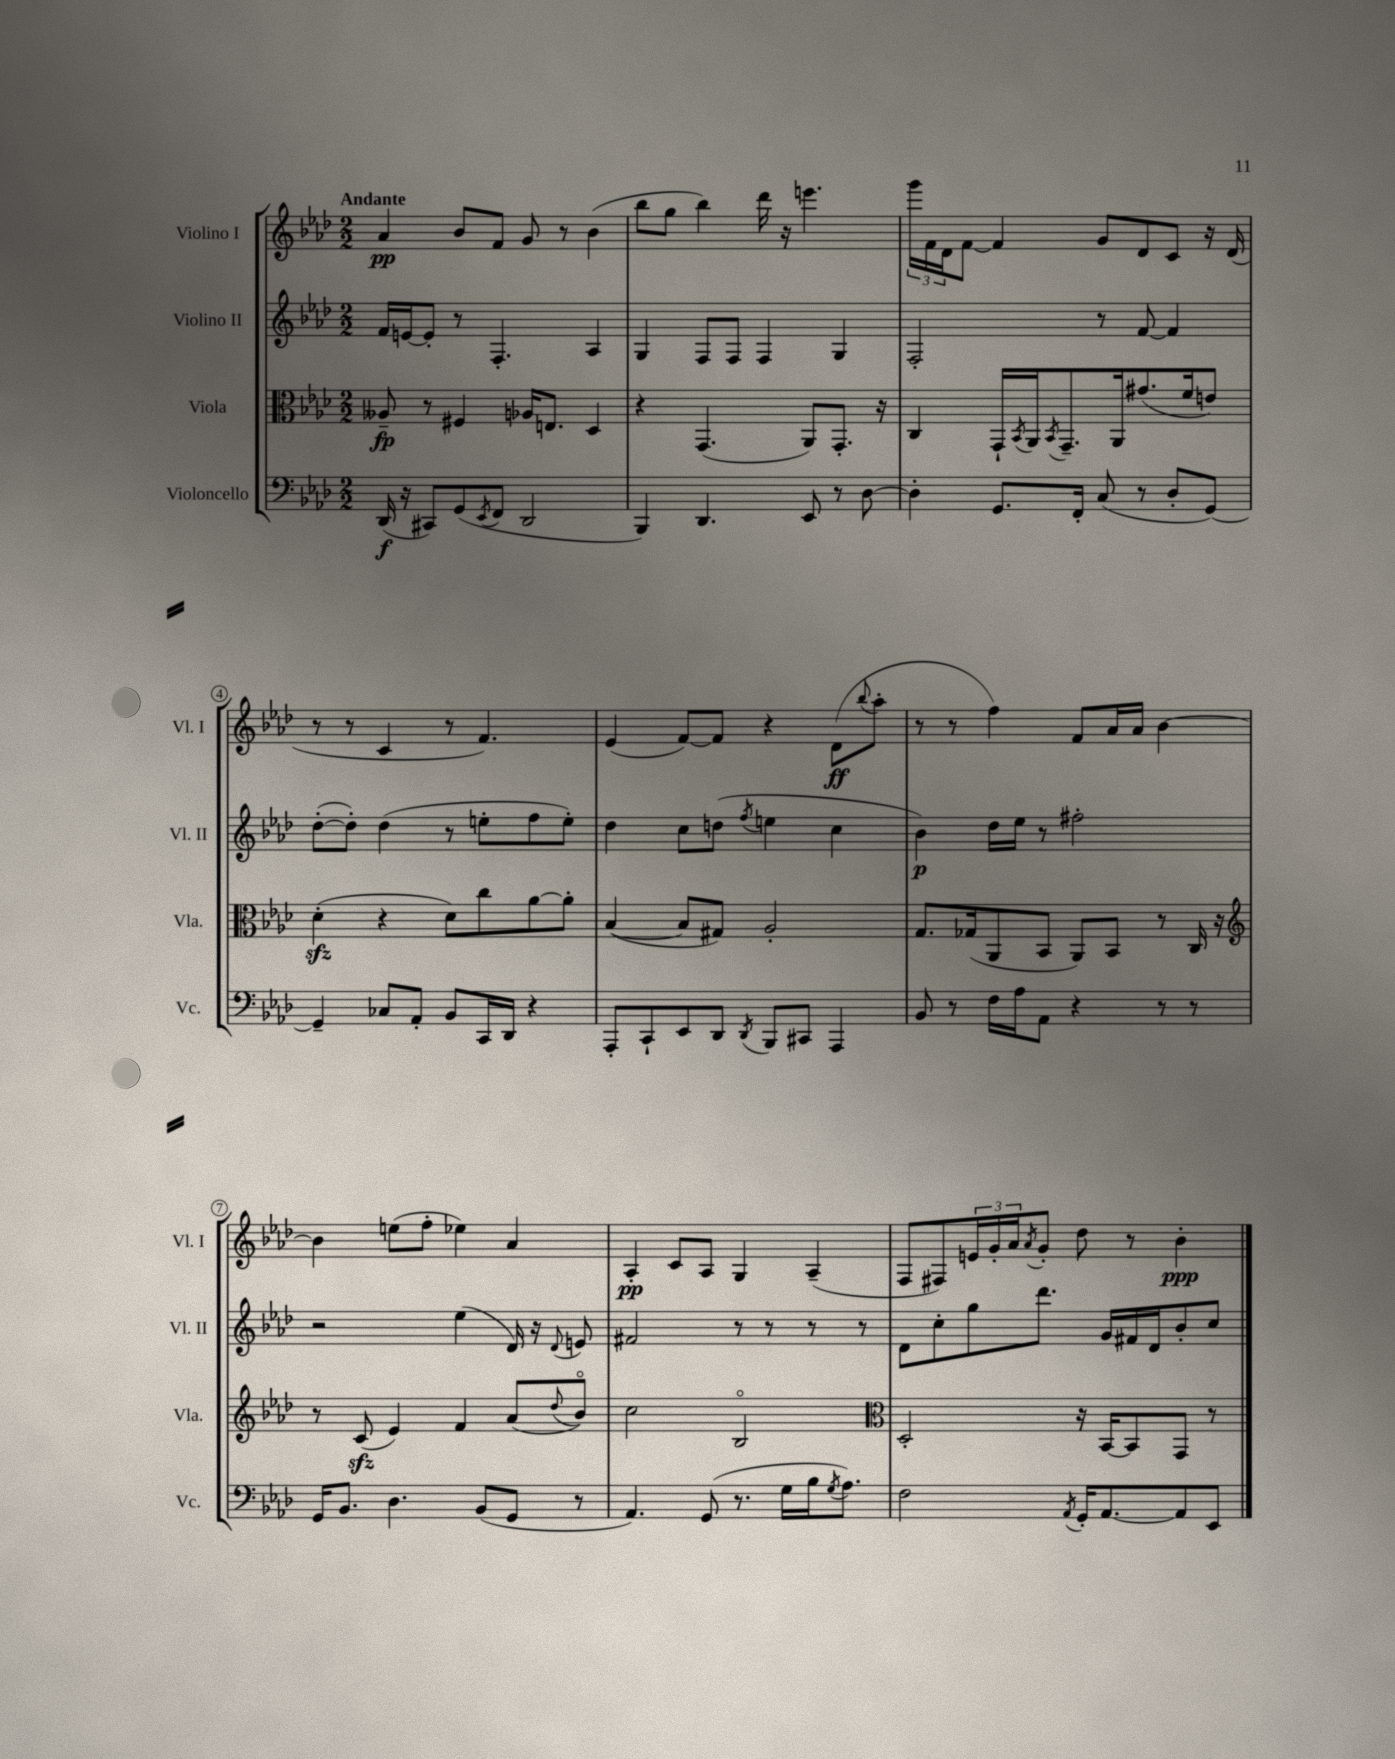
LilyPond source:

<<
\new StaffGroup <<
\new Staff = "s0" \with { instrumentName = "Violino I" shortInstrumentName = "Vl. I" } {
    \clef treble \key aes \major \numericTimeSignature \time 2/2 \tempo "Andante"
    aes'4\pp bes'8 f'8 g'8 r8 bes'4( |
    bes''8 g''8 bes''4) des'''16 r16 e'''4. |
    \tuplet 3/2 { g'''16 f'16 des'16 } f'8~ f'4 g'8 des'8 c'8 r16 des'16( |
    r8 r8 c'4 r8 f'4.) |
    ees'4( f'8~) f'8 r4 des'8\ff( \appoggiatura { bes''8 } aes''8-. |
    r8 r8 f''4) f'8 aes'16 aes'16 bes'4~ |
    bes'4 e''8( f''8-. ees''4) aes'4 |
    aes4-.\pp c'8 aes8 g4 aes4--( |
    f8 fis8) \tuplet 3/2 { e'16 g'16-. aes'16 } \acciaccatura { aes'8 } g'8-. des''8 r8 bes'4-.\ppp \bar "|." |
}
\new Staff = "s1" \with { instrumentName = "Violino II" shortInstrumentName = "Vl. II" } {
    \clef treble \key aes \major \numericTimeSignature \time 2/2
    f'16 e'16~ e'8-. r8 f4.-. aes4 |
    g4 f8 f8 f4 g4 |
    f2-. r8 f'8~ f'4 |
    des''8~-.( des''8-.) des''4( r8 e''8-. f''8 e''8-.) |
    des''4 c''8 d''8( \acciaccatura { f''8 } e''4 c''4 |
    bes'4\p) des''16 ees''16 r8 fis''2-. |
    r2 ees''4( des'16) r16 \appoggiatura { des'8 } e'8 |
    fis'2 r8 r8 r8 r8 |
    des'8 c''8-. g''8 des'''8. g'16 fis'16 des'16 bes'8-. c''8 \bar "|." |
}
\new Staff = "s2" \with { instrumentName = "Viola" shortInstrumentName = "Vla." } {
    \clef alto \key aes \major \numericTimeSignature \time 2/2
    aeses8--\fp r8 fis4 aes16 e8. des4 |
    r4 g,4.( aes,8) g,8.-. r16 |
    c4 g,16-! \acciaccatura { bes,8 } aes,16 \acciaccatura { bes,8 } g,8.-- aes,16 gis'8.( f'16 e'8) |
    des'4-.\sfz( r4 des'8) c''8 aes'8~ aes'8-. |
    bes4~( bes8 gis8) aes2-. |
    g8. ges16( aes,8 bes,8 aes,8) bes,8 r8 c16 r16 |
    \clef treble r8 c'8\sfz( ees'4) f'4 aes'8( \appoggiatura { des''8 } bes'8\flageolet) |
    c''2 bes2\flageolet |
    \clef alto des2-. r16 bes,16~ bes,8 g,8 r8 \bar "|." |
}
\new Staff = "s3" \with { instrumentName = "Violoncello" shortInstrumentName = "Vc." } {
    \clef bass \key aes \major \numericTimeSignature \time 2/2
    des,16\f( r16 cis,8) g,8( \acciaccatura { ees,8 } f,8 des,2 |
    bes,,4) des,4. ees,8 r8 des8~ |
    des4-. g,8. f,16-. c8( r8 des8-. g,8~) |
    g,4-- ces8 aes,8-. bes,8 c,16 des,16 r4 |
    aes,,8-. c,8-! ees,8 des,8 \acciaccatura { des,8 } bes,,8 cis,8 aes,,4 |
    bes,8 r8 f16 aes16 aes,8 r4 r8 r8 |
    g,16 bes,8. des4. bes,8( g,8 r8 |
    aes,4.) g,8( r8. g16 bes16 \acciaccatura { g8 } aes8.) |
    f2 \acciaccatura { aes,8 } g,16-. aes,8.~ aes,8 ees,8 \bar "|." |
}
>>
>>
\layout { \context { \Score \override BarNumber.stencil = #(make-stencil-circler 0.1 0.3 ly:text-interface::print) } }
